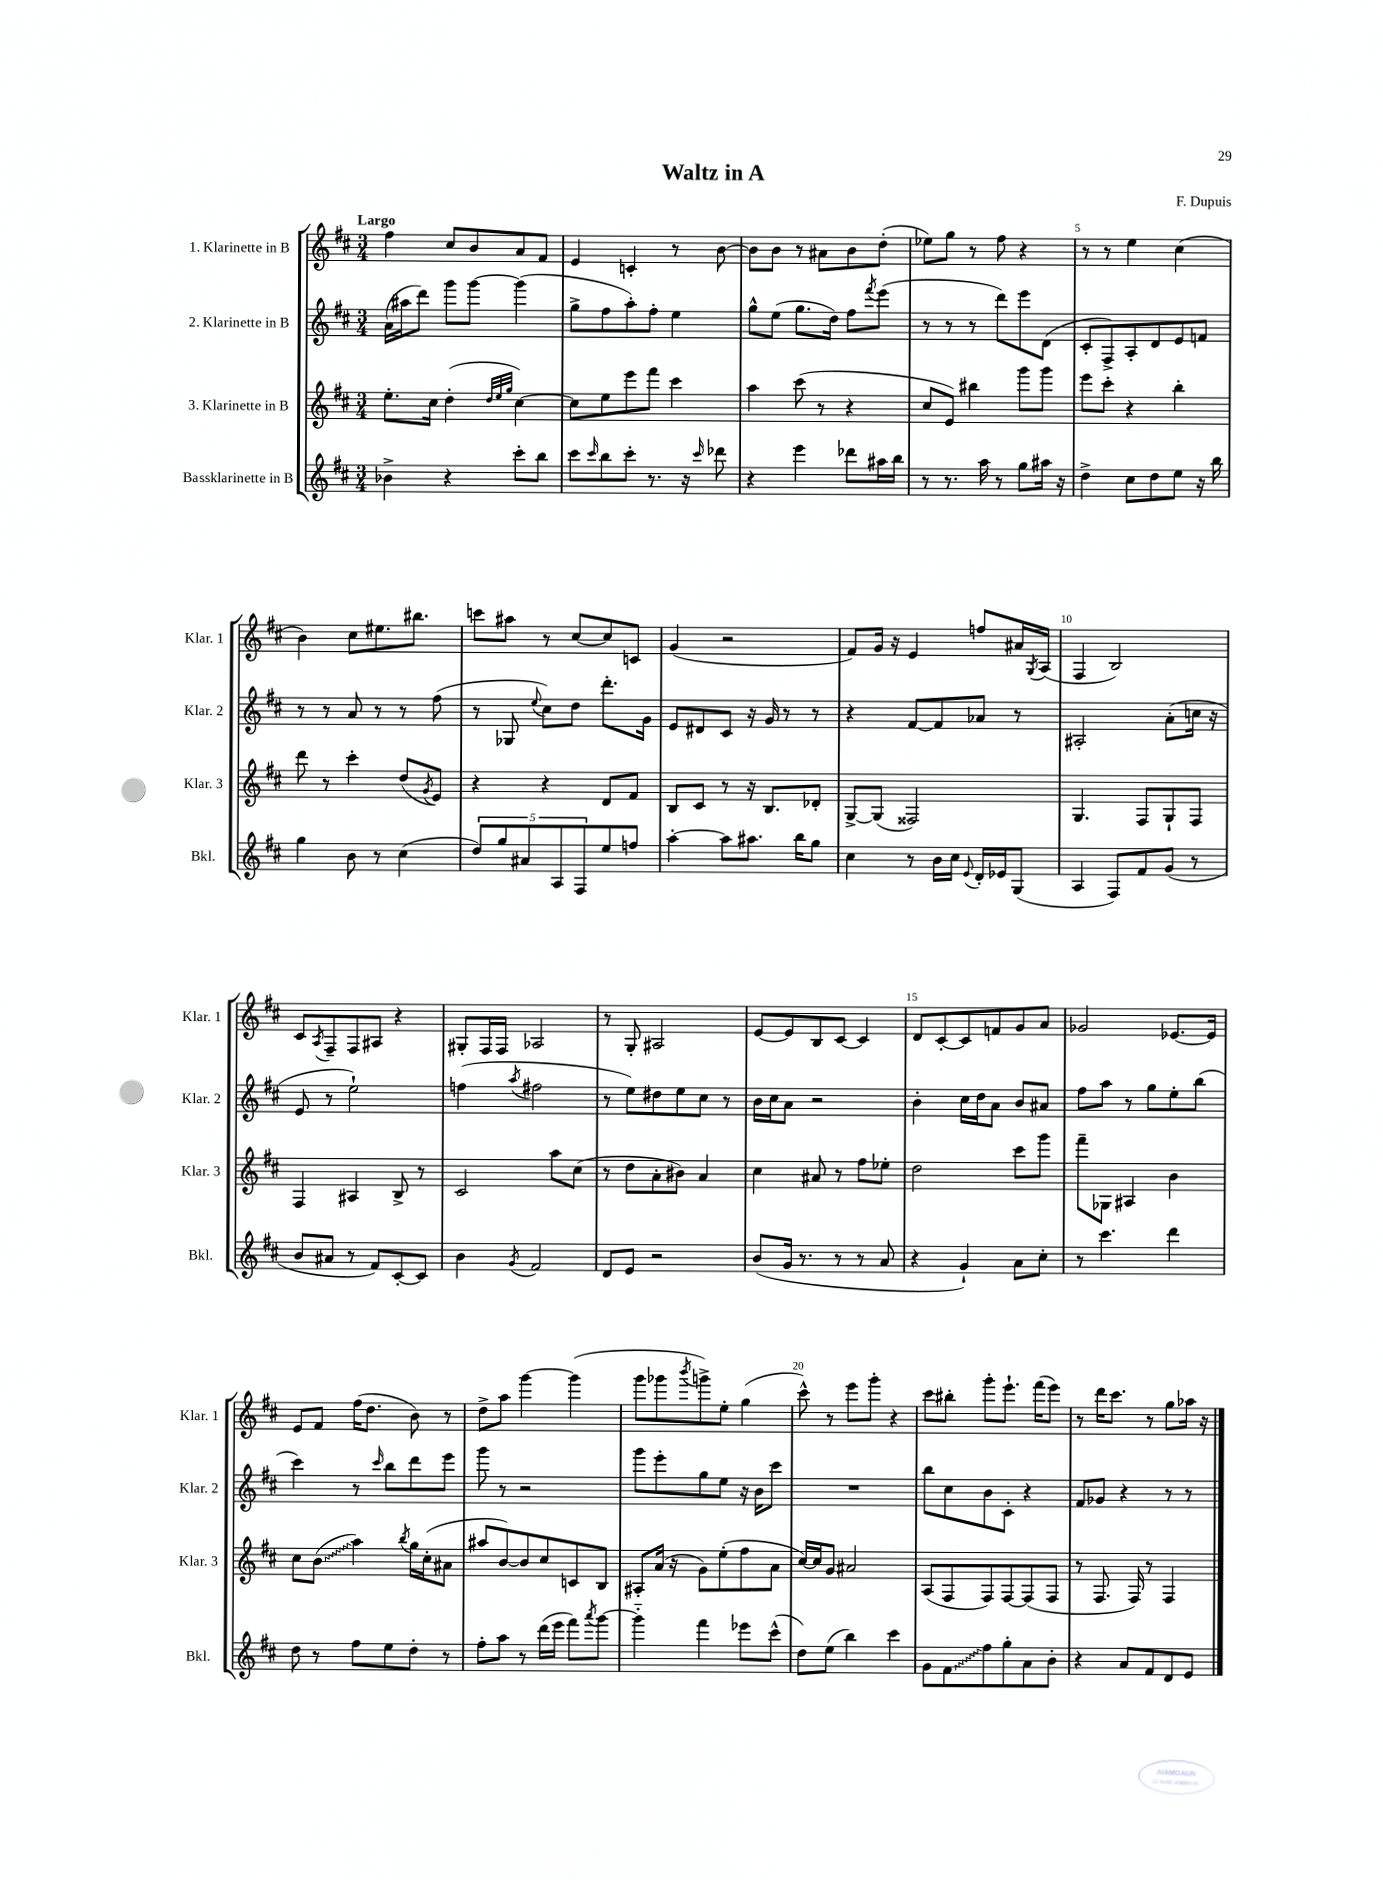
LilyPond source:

\header { title = "Waltz in A" composer = "F. Dupuis" }
<<
\new StaffGroup <<
\new Staff = "s0" \with { instrumentName = "1. Klarinette in B" shortInstrumentName = "Klar. 1" } {
    \clef treble \key d \major \numericTimeSignature \time 3/4 \tempo "Largo"
    fis''4 cis''8 b'8 a'8 fis'8 |
    e'4 c'4-. r8 b'8~ |
    b'8 b'8 r8 ais'8 b'8 d''8-.( |
    ees''8) g''8 r8 fis''8 r4 |
    r8 r8 e''4 cis''4( |
    b'4) cis''8 eis''8. bis''8. |
    c'''8 ais''8 r8 cis''8~ cis''8 c'8 |
    g'4( r2 |
    fis'8) g'16 r16 e'4 f''8 ais'16 \acciaccatura { g8 } a16( |
    fis4 b2) |
    cis'8 \acciaccatura { a8 } fis8-- fis8 ais8 r4 |
    gis8-. fis16 fis16 aes2 |
    r8 g8-. ais2 |
    e'8~ e'8 b8 cis'8~ cis'4 |
    d'8 cis'8~-. cis'8 f'8 g'8 a'8 |
    ges'2 ees'8.~ ees'16 |
    e'8 fis'8 fis''16( d''8. b'8) r8 |
    d''8-> a''8 g'''4~ g'''4( |
    g'''8 ges'''8 \acciaccatura { b'''8 } g'''8->) e''8-. g''4( |
    cis'''8-^) r8 e'''8 g'''8-. r4 |
    cis'''8 bis''8-. g'''8-. e'''8.-! fis'''16( e'''8) |
    r8 d'''16 cis'''8. r8 g''8 aes''16 r16 \bar "|." |
}
\new Staff = "s1" \with { instrumentName = "2. Klarinette in B" shortInstrumentName = "Klar. 2" } {
    \clef treble \key d \major \numericTimeSignature \time 3/4
    a'16( ais''16 d'''8) g'''8 g'''8~ g'''4( |
    g''8-> fis''8 a''8-.) fis''8-. e''4 |
    g''8-^ e''8( g''8. d''16) fis''8 \acciaccatura { fis'''8 } e'''8( |
    r8 r8 r8 d'''8) e'''8 d'8( |
    cis'8-. fis8->) a8-. d'8 e'8 f'8 |
    r8 r8 a'8 r8 r8 fis''8( |
    r8 ges8 \appoggiatura { e''8 } cis''8) d''8 d'''8.-. g'16 |
    e'8 dis'8 cis'8 r16 g'16 r8 r8 |
    r4 fis'8~ fis'8 aes'8 r8 |
    ais2-. a'8-.( c''16 r16 |
    e'8 r8 e''2-!) |
    f''4( \acciaccatura { a''8 } fis''2 |
    r8 e''8) dis''8 e''8 cis''8 r8 |
    b'16 cis''16 a'8 r2 |
    b'4-. cis''16 d''16 a'8 b'8 ais'8 |
    fis''8 a''8 r8 g''8 e''8-. b''8( |
    cis'''4) r8 \grace { cis'''16 } b''8 d'''8 e'''8 |
    g'''8 r8 r2 |
    g'''8 e'''8-. g''8 e''8 r16 b'16 cis'''8 |
    R2. |
    b''8 cis''8 b'8 cis'8-. r4 |
    fis'8 ges'8 r4 r8 r8 \bar "|." |
}
\new Staff = "s2" \with { instrumentName = "3. Klarinette in B" shortInstrumentName = "Klar. 3" } {
    \clef treble \key d \major \numericTimeSignature \time 3/4
    e''8.-. cis''16 d''4-.( \grace { d''32 e''32 g''32 } cis''4~) |
    cis''8 e''8 e'''8 fis'''8 cis'''4 |
    a''4 cis'''8( r8 r4 |
    cis''8 e'8) bis''4 g'''8 g'''8 |
    e'''8 cis'''8-. r4 b''4-. |
    d'''8 r8 cis'''4-. d''8( \acciaccatura { g'8 } e'8) |
    r4 r4 d'8 fis'8 |
    b8 cis'8 r8 r16 b8. des'8-. |
    g8~-> g8( fisis2) |
    g4. fis8 g8-! fis8 |
    fis4 ais4 b8-> r8 |
    cis'2 a''8 cis''8( |
    r8 d''8 a'8-. bis'8) a'4 |
    cis''4 ais'8 r8 fis''8 ees''8-. |
    d''2 cis'''8 g'''8 |
    fis'''8-- ges8 ais4 b'4 |
    cis''8 \once \override Glissando.style = #'zigzag b'8\glissando( a''4) \acciaccatura { b''8 } g''16 cis''16-.( ais'8 |
    ais''8 b'8~) b'8 cis''8 c'8 b8 |
    ais8-. a'16( r16 g'8) e''8-.( fis''8 a'8 |
    cis''16~) cis''16 g'8 ais'2 |
    a8( fis8 fis8) fis8~ fis8( fis8 |
    r8 fis8. fis16) r8 fis4 \bar "|." |
}
\new Staff = "s3" \with { instrumentName = "Bassklarinette in B" shortInstrumentName = "Bkl." } {
    \clef treble \key d \major \numericTimeSignature \time 3/4
    bes'4-> r4 cis'''8-. b''8 |
    cis'''8 \grace { cis'''16 } b''8 cis'''8-. r8. r16 \grace { cis'''16 } des'''8 |
    r4 e'''4 des'''8 ais''16 b''16 |
    r8 r8. a''16 r8 g''8 ais''16 r16 |
    d''4-> cis''8 d''8 e''8 r16 b''16 |
    g''4 b'8 r8 cis''4( |
    \tuplet 5/4 { d''8) g''8 ais'8 a8 fis8 } e''8 f''8 |
    a''4~-. a''8 ais''8. b''16 g''8 |
    cis''4 r8 b'16 cis''16 \appoggiatura { e'8 } d'16-. ees'16 g8( |
    a4 fis8) fis'8 g'8( r8 |
    b'8 ais'8 r8 fis'8) cis'8~-. cis'8 |
    b'4 \acciaccatura { g'8 } fis'2 |
    d'8 e'8 r2 |
    b'8( g'16 r8. r8 r8 a'8 |
    r4 g'4-!) a'8 cis''8-. |
    r8 cis'''4. d'''4 |
    d''8 r8 fis''8 e''8 d''8-. r8 |
    fis''8-. a''8 r8 d'''16( e'''16 fis'''8) \acciaccatura { a'''8 } g'''8~ |
    g'''4-_ fis'''4 ees'''8 cis'''8-^( |
    d''8) e''8( b''4) cis'''4 |
    g'8 \once \override Glissando.style = #'zigzag fis'8\glissando fis''8 g''8-. a'8 b'8-. |
    r4 a'8 fis'8 d'8 e'8 \bar "|." |
}
>>
>>
\layout { \context { \Score \override BarNumber.break-visibility = ##(#f #t #t) barNumberVisibility = #(every-nth-bar-number-visible 5) } }
